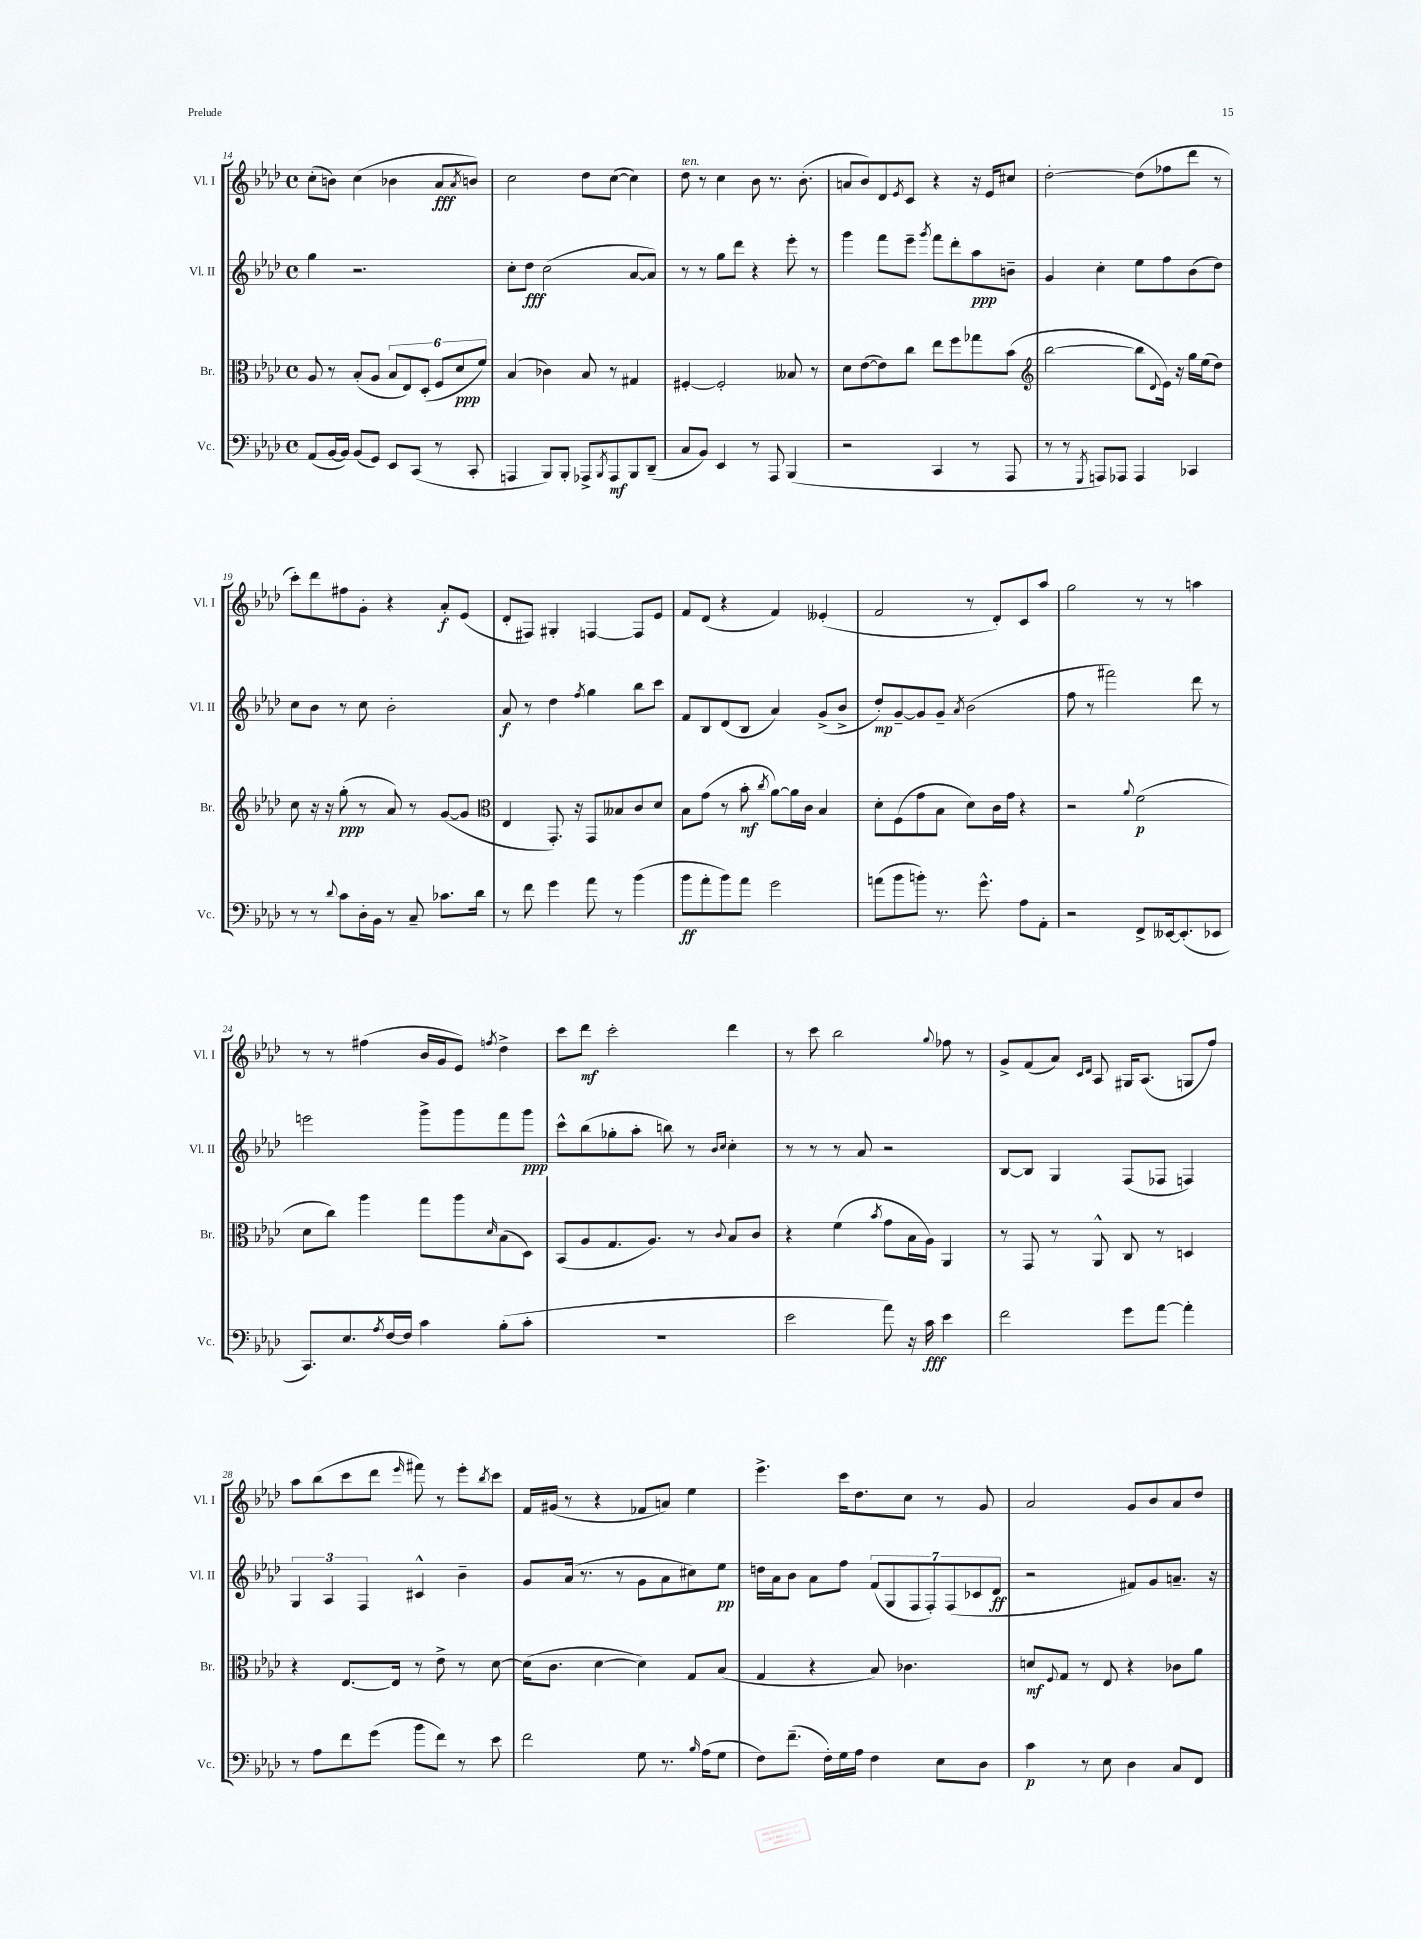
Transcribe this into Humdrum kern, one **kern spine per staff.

**kern	**kern	**kern	**kern
*staff4	*staff3	*staff2	*staff1
*clefF4	*clefC3	*clefG2	*clefG2
*k[b-e-a-d-]	*k[b-e-a-d-]	*k[b-e-a-d-]	*k[b-e-a-d-]
*M4/4	*M4/4	*M4/4	*M4/4
*met(c)	*met(c)	*met(c)	*met(c)
(8AA-	8A-	4gg	(8cc'
[16BB-	8r	.	8b)
16BB-])	.	.	.
(8BB-	(8B-'	2.r	(4cc
8GG)	8A-	.	.
8EE-	12B-	.	4b-
.	12E-)	.	.
(8CC	.	.	.
.	(12D-'	.	.
8r	12F	.	8a-
.	12d-	.	.
.	.	.	8qa-
8CC'	.	.	8b)
.	12f)	.	.
=	=	=	=
4AAA	(4B-	8cc'	2cc
.	.	8dd-	.
8BBB-)	4c-)	(2cc	.
8BBB-'	.	.	.
8AAA-^	8B-	.	8dd-
8qBBB-	.	.	.
8AAA-	8r	.	([8cc
8BBB-	4G#	[8a-	4cc])
(8DD-~	.	8a-])	.
=	=	=	=
8C	[4F#'	8r	8dd-
8BB-)	.	8r	8r
4EE-	2F#']	8gg	4cc
.	.	8ddd-	.
8r	.	4r	8b-
8AAA-	.	.	8.r
(4BBB-	8B--	8eee-'	.
.	.	.	(8.b-'
.	8r	8r	.
=	=	=	=
2r	8d-	4ggg	8a
.	([8e-	.	8b-)
.	8e-])	8fff	8d-
.	.	.	8qe-
.	8cc	8eee-~	8c
.	.	8qggg	.
4CC	8ee-	8fff	4r
.	8ff	8ddd-'	.
8r	8gg-	8aa-	16r
.	.	.	16e-
8AAA-	(8b-	8b~	8cc#
=	=	=	=
*	*clefG2	*	*
8r	[2bb-	4g	[2dd-'
8r	.	.	.
8qGGG	.	.	.
8AAA)	.	4cc'	.
8AAA-	.	.	.
4AAA-	8bb-]	8ee-	(8dd-]
.	8qqd-	.	.
.	16e-)	8ff	8ff-
.	16r	.	.
4CC-	16gg	(8b-	8ddd-
.	(16ee-	.	.
.	8dd-)	8dd-)	8r
=	=	=	=
8r	8cc	8cc	8ccc')
8r	16r	8b-	8ddd-
.	16r	.	.
8qqd-	.	.	.
8c	(8gg'	8r	8ff#
16D-'	8r	8cc	8g'
16BB-	.	.	.
8r	8a-)	2b-'	4r
8C~	8r	.	.
8.c-	([8g	.	8a-'
.	8g]	.	(8e-
16d-	.	.	.
=	=	=	=
*	*clefC3	*	*
8r	4E-	8a-	8d-'
8f	.	8r	8F#)
4g	8.GG')	4dd-	4G#'
.	16r	.	.
.	.	8qff	.
8a-	8GG	4gg	[4F
8r	8B--	.	.
(4b-	8c	8bb-	8F]
.	8d-	8ccc	8e-
=	=	=	=
8b-	8B-	8f	8f
8a-'	(8g	8B-	(8d-
8b-)	8r	(8d-	4r
8a-	8b-'	8B-	.
.	8qcc	.	.
2g	[8a-)	4a-)	4f)
.	16a-]	.	.
.	16c	.	.
.	4B-	(8g^	(4e--'
.	.	8b-^	.
=	=	=	=
(8a	8d-'	8dd-')	2f
8b-	(8F	[8g~	.
8b')	8g	8g]	.
8.r	8B-	8g~	.
.	.	8qa-	.
.	8d-)	(2b-	8r
8.g^^	.	.	.
.	16c	.	8d-')
.	16g	.	.
8A-	4r	.	8c
8AA-'	.	.	8aa-
=	=	=	=
2r	2r	8ff	2gg
.	.	8r	.
.	.	2fff#)	.
.	8qqa-	.	.
8FF^	(2f	.	8r
[16EE--	.	.	8r
(8.EE--']	.	.	.
.	.	8ddd-	4aa
8EE-	.	8r	.
=	=	=	=
8.CC)	8d-	2eee	8r
.	8cc)	.	8r
8.E-	.	.	.
.	4aa-	.	(4ff#
8qA-	.	.	.
[16F	.	.	.
16F]	.	.	.
4c	8gg	8ggg^	16b-
.	.	.	16g
.	8aa-	8ggg	8e-)
.	16qqd-	.	8qff
(8B-'	(8B-	8fff	4dd-^
8c'	8D-)	8ggg	.
=	=	=	=
1r	(8BB-	8ccc^^	8ccc
.	8A-	(8bb-	8ddd-
.	8.G	8gg-'	2ccc'
.	.	8aa-'	.
.	8.A-)	.	.
.	.	8bb)	.
.	8r	8r	.
.	.	16qqb-	.
.	8qqc	16qqcc	.
.	8B-	4cc'	4ddd-
.	8c	.	.
=	=	=	=
2e-	4r	8r	8r
.	.	8r	8ccc
.	(4f	8r	2bb-
.	.	8a-	.
.	8qb-	.	.
8a-)	8g	2r	.
16r	16B-	.	.
16c	16A-)	.	.
.	.	.	8qqgg
4e-	4AA-	.	8ff-
.	.	.	8r
=	=	=	=
2f	8r	[8B-	8g^
.	8GG	8B-]	(8f
.	8r	4G	8a-)
.	.	.	16qqc
.	.	.	16qqd-
.	8AA-^^	.	8A-
8g	8C	(8F	16G#
.	.	.	(8.A-
[8a-	8r	8F-	.
4a-']	4D	4F)	8G
.	.	.	8ff)
=	=	=	=
8r	4r	6G	8aa-
8A-	.	.	(8bb-
.	.	6A-	.
8f	[8.E-	.	8ccc
.	.	6F	.
(8g	.	.	8ddd-
.	16E-]	.	.
.	.	.	16qqeee-
8b-	8r	4c#^^	8fff#)
8f)	8e-^	.	8r
8r	8r	4b-~	8eee-'
.	.	.	8qbb-
8e-	[8d-	.	8ccc
=	=	=	=
2f	(16d-]	8g	16f
.	8.c	.	(16g#
.	.	(16a-	8r
.	.	8.r	.
.	[4d-	.	4r
.	.	8r	.
8G	4d-])	8g	8f-
8.r	.	8a-	8a)
.	8G	8cc#)	4ee-
16qqB-	.	.	.
(16A-	.	.	.
8G	(8B-	8ee-	.
=	=	=	=
8F)	4G	16dd	4.eee-^
.	.	16a-	.
(8.f~	.	8b-	.
.	4r	8a-	.
16F')	.	.	.
16G	.	8ff	16ccc
16A-	.	.	8.dd-
4F	8B-)	(14f	.
.	.	14G	.
.	4.c-	.	8cc
.	.	14F	.
.	.	14F')	.
8E-	.	.	8r
.	.	(14F	.
.	.	14c-	.
8D-	.	.	8g
.	.	14d-	.
=	=	=	=
4c	8d	2r	2a-
.	8qqF	.	.
.	8G	.	.
8r	8r	.	.
8E-	8E-	.	.
4D-	4r	8f#)	8g
.	.	8g	8b-
8C	8c-	8.a~	8a-
8FF	8a-	.	8dd-
.	.	16r	.
==	==	==	==
*-	*-	*-	*-
